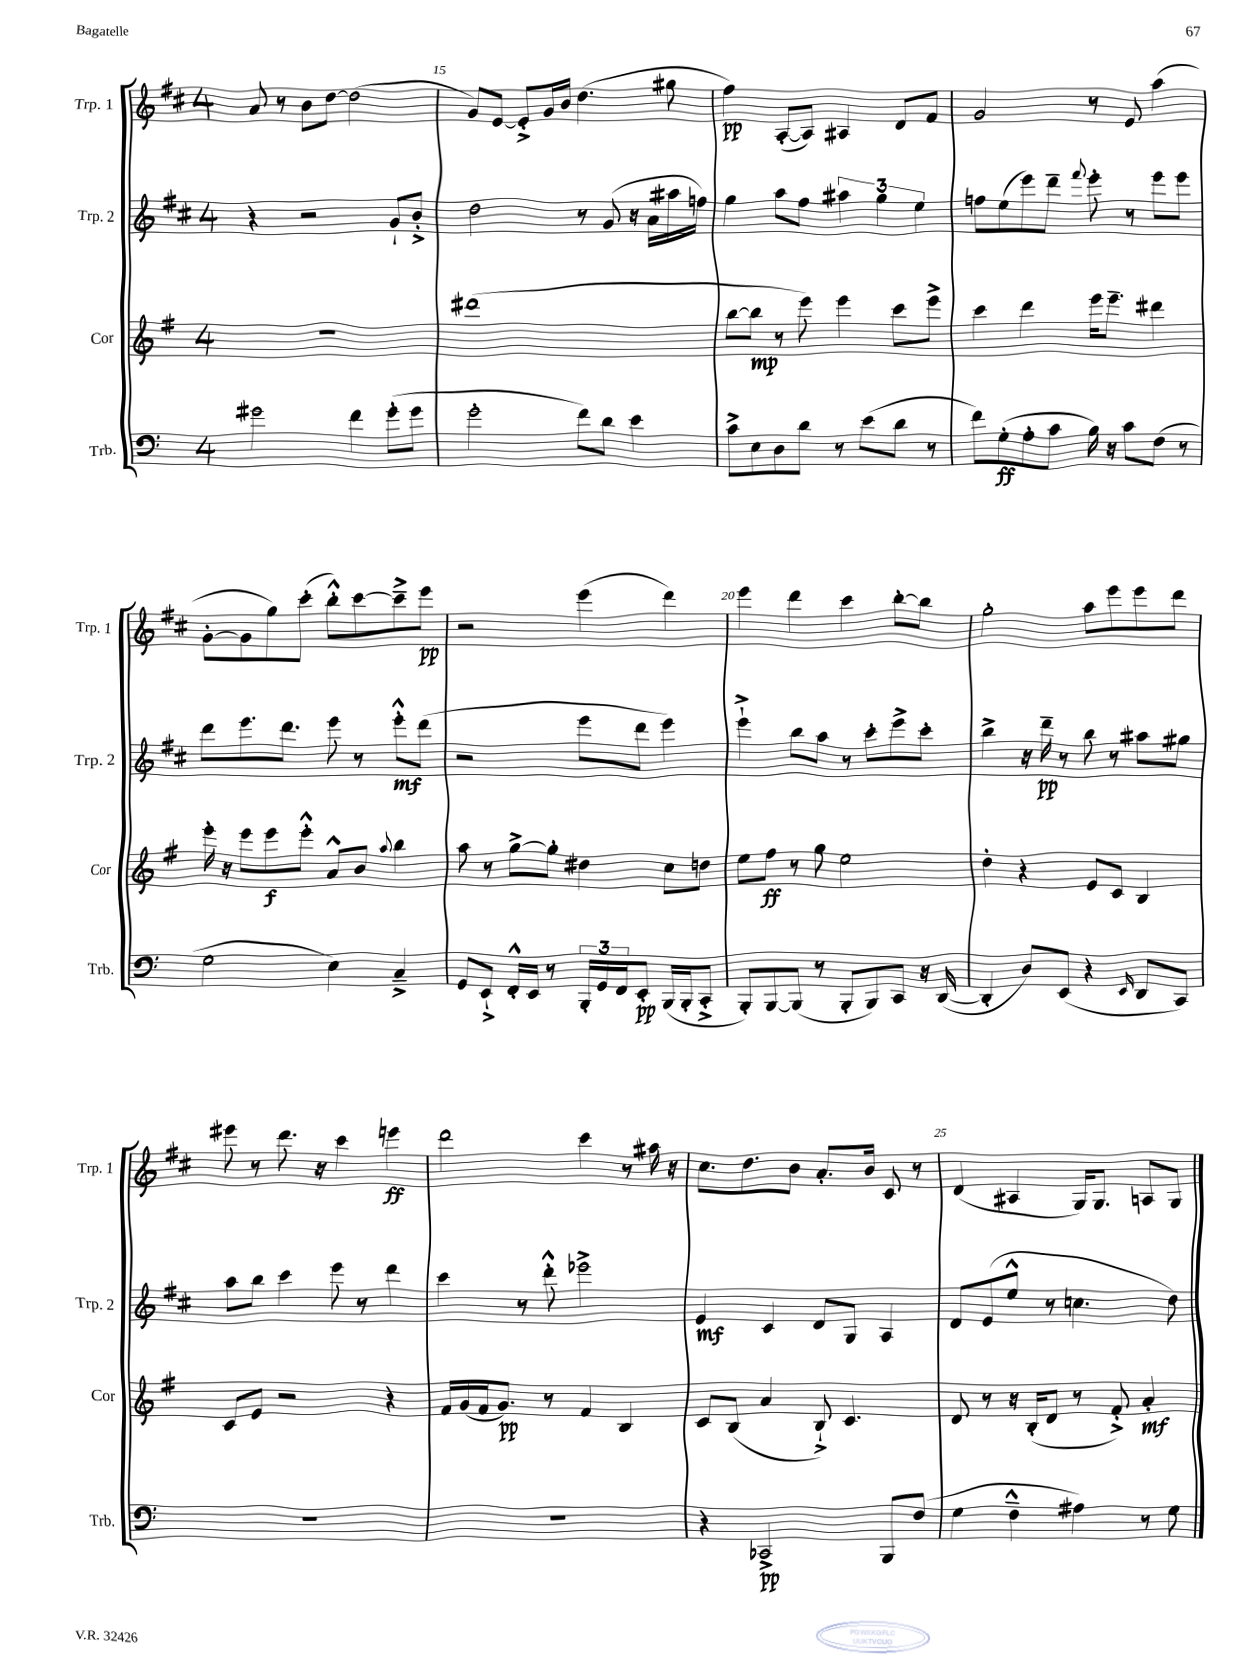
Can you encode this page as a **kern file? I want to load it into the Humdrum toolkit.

**kern	**dynam	**kern	**dynam	**kern	**dynam	**kern	**dynam
*part4	*part4	*part3	*part3	*part2	*part2	*part1	*part1
*staff4	*staff4	*staff3	*staff3	*staff2	*staff2	*staff1	*staff1
*I"Trb.	*	*I"Cor	*	*I"Trp. 2	*	*I"Trp. 1	*
*I'Trb.	*	*I'Cor	*	*I'Trp. 2	*	*I'Trp. 1	*
*clefF4	*	*clefG2	*	*clefG2	*	*clefG2	*
*k[]	*	*k[f#]	*	*k[f#c#]	*	*k[f#c#]	*
*M4/4	*	*M4/4	*	*M4/4	*	*M4/4	*
=14	=14	=14	=14	=14	=14	=14	=14
2g#X\	.	1r	.	4r	.	8a/	.
.	.	.	.	.	.	8r	.
.	.	.	.	2r	.	8b\L	.
.	.	.	.	.	.	[8dd\J	.
4f\	.	.	.	.	.	(2dd\]	.
(8g#'\L	.	.	.	8g`/L	.	.	.
8g#\J	.	.	.	8b'^/J	.	.	.
=15	=15	=15	=15	=15	=15	=15	=15
2g'\	.	(1ddd#X	.	2dd\	.	8g/L)	.
.	.	.	.	.	.	[8e/J	.
.	.	.	.	.	.	8e'^/L]	.
.	.	.	.	.	.	16g/L	.
.	.	.	.	.	.	16b/JJ	.
8f\L)	.	.	.	8r	.	(4.dd\	.
8d\J	.	.	.	(8g/	.	.	.
4e\	.	.	.	16r	.	.	.
.	.	.	.	16a\LL	.	.	.
.	.	.	.	16aa#X\	.	8gg#X\	.
.	.	.	.	16ffn\JJ)	.	.	.
=16	=16	=16	=16	=16	=16	=16	=16
8c^\L	.	[8bb\L	.	4gg\	.	4ff#\)	pp
8E\	.	8bb\J]	mp	.	.	.	.
8D\	.	8r	.	8aa\L	.	([8A'/L	.
8d\J	.	8eee\)	.	8ff#\J	.	8A/J])	.
8r	.	4eee\	.	6aa#X\	.	4A#X/	.
(8e\L	.	.	.	.	.	.	.
.	.	.	.	6gg\	.	.	.
8d\J	.	8ccc\L	.	.	.	8d/L	.
.	.	.	.	6ee\	.	.	.
8r	.	8eee^\J	.	.	.	8f#/J	.
=17	=17	=17	=17	=17	=17	=17	=17
8f\L)	.	4ccc\	.	8ffn\L	.	2g/	.
(8G'\	ff	.	.	(8ee\	.	.	.
8A'\	.	4ddd\	.	8eee\)	.	.	.
8c\J	.	.	.	8ddd~\J	.	.	.
.	.	.	.	8qqfff#/	.	.	.
16B\)	.	16eee\KL	.	8eee'\	.	8r	.
16r	.	8.eee~\J	.	.	.	.	.
8c\L	.	.	.	8r	.	8e/	.
(8F\J	.	4ddd#X\	.	8eee\L	.	(4aa\	.
8r	.	.	.	8eee\J	.	.	.
!!LO:LB:g=z
=18	=18	=18	=18	=18	=18	=18	=18
2G\	.	16eee'\	.	8ddd\L	.	[8g'\L	.
.	.	16r	.	.	.	.	.
.	.	8eee\L	.	8.eee\	.	8g\]	.
.	.	8eee\	f	.	.	8gg\)	.
.	.	.	.	8.ddd\J	.	.	.
.	.	8eee'^^\J	.	.	.	(8ccc#'\J	.
4E\)	.	8a^^/L	.	8eee\	.	8bb'^^\L)	.
.	.	8b/J	.	8r	.	[8ccc#\	.
.	.	8qqaa/	.	.	.	.	.
4C~^/	.	4bb\	.	8eee'^^\L	mf	8ccc#~^\]	.
.	.	.	.	(8ddd\J	.	8eee\J	pp
=19	=19	=19	=19	=19	=19	=19	=19
8GG/L	.	8aa\	.	2r	.	2r	.
8EE`^/J	.	8r	.	.	.	.	.
16FF'^^/LL	.	[8gg^\L	.	.	.	.	.
16EE/JJ	.	.	.	.	.	.	.
8r	.	8gg'\J]	.	.	.	.	.
24BBB'/LL	.	4dd#X\	.	8eee\L	.	(4eee\	.
24GG/	.	.	.	.	.	.	.
24FF/J	.	.	.	.	.	.	.
8EE'/J	pp	.	.	8ddd\J	.	.	.
(16BBB/LL	.	8cc\L	.	4eee\)	.	4ddd\)	.
16BBB'/J	.	.	.	.	.	.	.
8CC'^/J	.	8ddn\J	.	.	.	.	.
=20	=20	=20	=20	=20	=20	=20	=20
8BBB'/L)	.	8ee\L	.	4eee`^\	.	4eee\	.
[8BBB/	.	8ff#\J	ff	.	.	.	.
(8BBB/J]	.	8r	.	8bb\L	.	4ddd\	.
8r	.	8gg\	.	8aa\J	.	.	.
8BBB'/L	.	2ee\	.	8r	.	4ccc#\	.
8BBB/)	.	.	.	8ccc#'\L	.	.	.
8CC/J	.	.	.	8eee^\	.	[8bb'\L	.
16r	.	.	.	8ccc#'\J	.	8bb\J]	.
([16DD/	.	.	.	.	.	.	.
=21	=21	=21	=21	=21	=21	=21	=21
4DD'/]	.	4dd'\	.	4bb^\	.	2gg'\	.
8D/L)	.	4r	.	16r	.	.	.
.	.	.	.	16ddd~\	pp	.	.
(8EE/J	.	.	.	8r	.	.	.
4r	.	8e/L	.	8bb\	.	8aa\L	.
.	.	8c/J	.	8r	.	8eee\	.
16qqEE/	.	.	.	.	.	.	.
8DD/L	.	4B/	.	8aa#X\L	.	8eee\	.
8CC/J)	.	.	.	8gg#X\J	.	8ddd\J	.
!!LO:LB:g=z
=22	=22	=22	=22	=22	=22	=22	=22
1r	.	8c/L	.	8aa\L	.	8eee#X\	.
.	.	8e/J	.	8bb\J	.	8r	.
.	.	2r	.	4ccc#\	.	8.ddd\	.
.	.	.	.	.	.	16r	.
.	.	.	.	8eee\	.	4ccc#\	.
.	.	.	.	8r	.	.	.
.	.	4r	.	4ddd\	.	4eeen\	ff
=23	=23	=23	=23	=23	=23	=23	=23
1r	.	16f#/LL	.	4ccc#\	.	2ddd\	.
.	.	(16g/	.	.	.	.	.
.	.	16f#/J	.	.	.	.	.
.	.	8.g/J)	pp	.	.	.	.
.	.	.	.	8r	.	.	.
.	.	8r	.	8ddd'^^\	.	.	.
.	.	4f#/	.	2eee-X^\	.	4ccc#\	.
.	.	4B/	.	.	.	8r	.
.	.	.	.	.	.	16aa#X\	.
.	.	.	.	.	.	16r	.
=24	=24	=24	=24	=24	=24	=24	=24
4r	.	8c/L	.	4e/	mf	8.cc#\L	.
.	.	(8B/J	.	.	.	.	.
.	.	.	.	.	.	8.dd\	.
2CC-X^/	pp	4a/	.	4c#/	.	.	.
.	.	.	.	.	.	8b\J	.
.	.	8B`^/)	.	8d/L	.	8.a'/L	.
.	.	4.c/	.	8G/J	.	.	.
.	.	.	.	.	.	16b/Jk	.
8BBB/L	.	.	.	4A/	.	8c#/	.
(8F/J	.	.	.	.	.	8r	.
=25	=25	=25	=25	=25	=25	=25	=25
4G\	.	8d/	.	8d/L	.	(4d/	.
.	.	8r	.	(8e/	.	.	.
4F~^^\	.	16r	.	8ee^^/J	.	4A#X/	.
.	.	(16B'/KL	.	.	.	.	.
.	.	8d/J	.	8r	.	.	.
4A#X\)	.	8r	.	4.ccn\	.	16G/KL)	.
.	.	.	.	.	.	8.G/J	.
.	.	8f#'^/)	.	.	.	.	.
8r	.	4a'/	mf	.	.	8An/L	.
8G\	.	.	.	8dd\)	.	8G/J	.
==	==	==	==	==	==	==	==
*-	*-	*-	*-	*-	*-	*-	*-
